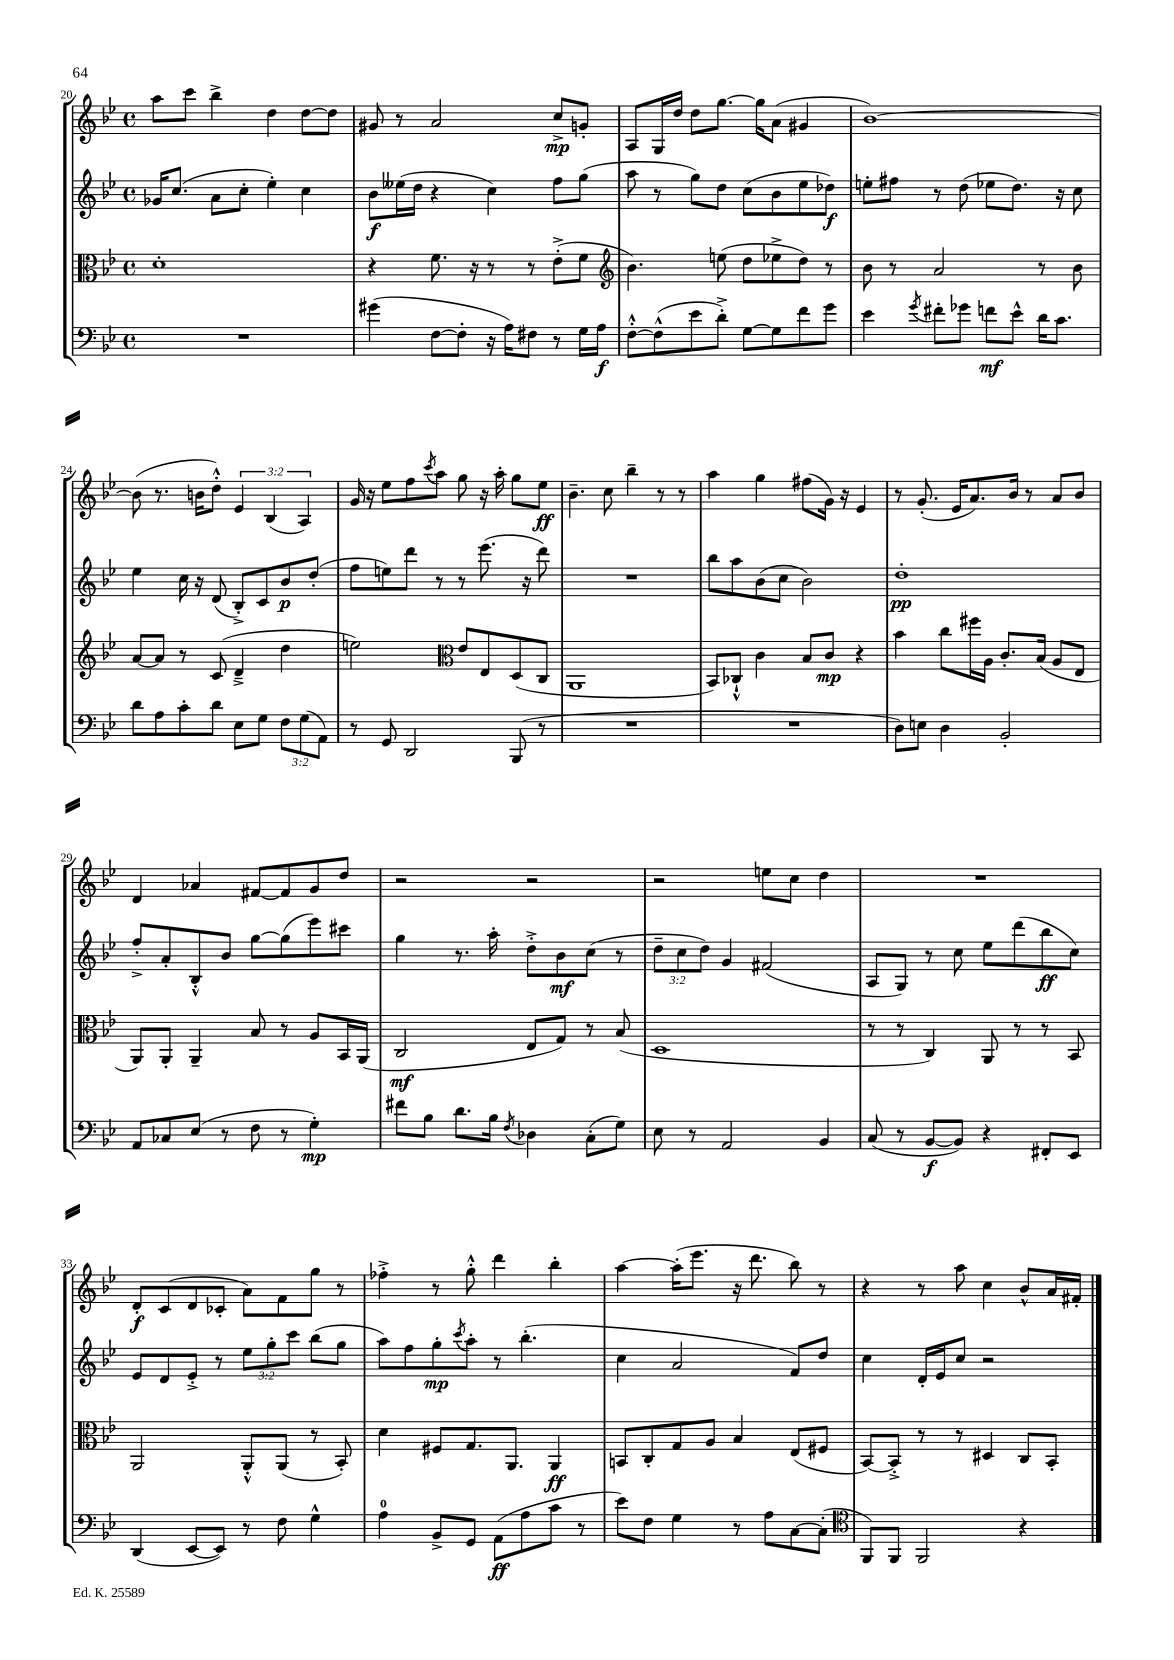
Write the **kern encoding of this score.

**kern	**dynam	**kern	**dynam	**kern	**dynam	**kern	**dynam
*part4	*part4	*part3	*part3	*part2	*part2	*part1	*part1
*staff4	*staff4	*staff3	*staff3	*staff2	*staff2	*staff1	*staff1
*clefF4	*	*clefC3	*	*clefG2	*	*clefG2	*
*k[b-e-]	*	*k[b-e-]	*	*k[b-e-]	*	*k[b-e-]	*
*M4/4	*	*M4/4	*	*M4/4	*	*M4/4	*
*met(c)	*	*met(c)	*	*met(c)	*	*met(c)	*
=20	=20	=20	=20	=20	=20	=20	=20
1r	.	1d'	.	16g-X/KL	.	8aa\L	.
.	.	.	.	(8.cc/J	.	.	.
.	.	.	.	.	.	8ccc\J	.
.	.	.	.	8a\L	.	4bb-^\	.
.	.	.	.	8cc'\J	.	.	.
.	.	.	.	4ee-'\)	.	4dd\	.
.	.	.	.	4cc\	.	[8dd\L	.
.	.	.	.	.	.	8dd\J]	.
=21	=21	=21	=21	=21	=21	=21	=21
(4g#X\	.	4r	.	8b-\L	f	8g#X/	.
.	.	.	.	(16ee--X\L	.	8r	.
.	.	.	.	16dd\JJ	.	.	.
[8F\L	.	8.f\	.	4r	.	2a/	.
8F'\J]	.	.	.	.	.	.	.
.	.	16r	.	.	.	.	.
16r	.	8r	.	4cc\)	.	.	.
16A\KL)	.	.	.	.	.	.	.
8F#X\J	.	8r	.	.	.	.	.
8r	.	(8e-'^\L	.	8ff\L	.	8cc^/L	mp
16G\LL	.	8f\J	.	(8gg\J	.	8gn'/J	.
16A\JJ	f	.	.	.	.	.	.
=22	=22	=22	=22	=22	=22	=22	=22
*	*	*clefG2	*	*	*	*	*
[8F'^^\L	.	4.b-\)	.	8aa\	.	8A/L	.
(8F^^\]	.	.	.	8r	.	16G/L	.
.	.	.	.	.	.	16dd/JJ	.
8e-\	.	.	.	8gg\L)	.	8dd\L	.
8d'^\J)	.	(8een\	.	8dd\J	.	[8.gg\J	.
[8G\L	.	8dd\L	.	(8cc\L	.	.	.
.	.	.	.	.	.	16gg\KL]	.
8G\]	.	8ee-X^\	.	8b-\	.	(8a\J	.
8f\	.	8dd\J)	.	8ee-\	.	4g#X/	.
8g\J	.	8r	.	8dd-X\J)	f	.	.
=23	=23	=23	=23	=23	=23	=23	=23
4e-\	.	8b-\	.	8een'\L	.	[1b-)	.
.	.	8r	.	8ff#X\J	.	.	.
8qg/	.	.	.	.	.	.	.
8f#X'\L	.	2a/	.	8r	.	.	.
8g-X\J	.	.	.	(8dd\	.	.	.
8fn\L	mf	.	.	8ee-X\L	.	.	.
8e-^^\J	.	.	.	8.dd\J)	.	.	.
16d\KL	.	8r	.	.	.	.	.
8.c\J	.	.	.	16r	.	.	.
.	.	8b-\	.	8cc\	.	.	.
!!LO:LB:g=z
=24	=24	=24	=24	=24	=24	=24	=24
8d\L	.	[8a/L	.	4ee-\	.	(8b-\]	.
8A\	.	8a/J]	.	.	.	8.r	.
8c'\	.	8r	.	16cc\	.	.	.
.	.	.	.	16r	.	16bn\KL	.
8d\J	.	(8c/	.	(8d/	.	8dd'^^\J)	.
8E-\L	.	4d~^/	.	8B-'^/L)	.	6e-/	.
8G\J	.	.	.	8c/	.	.	.
.	.	.	.	.	.	(6B-/	.
12F\L	.	4dd\	.	8b-/	p	.	.
(12G\	.	.	.	.	.	6A/)	.
.	.	.	.	(8dd'/J	.	.	.
12AA\J)	.	.	.	.	.	.	.
=25	=25	=25	=25	=25	=25	=25	=25
8r	.	2een\)	.	8ff\L	.	16g/	.
.	.	.	.	.	.	16r	.
8GG/	.	.	.	8een\)	.	8ee-\L	.
2DD/	.	.	.	8ddd\J	.	8ff\	.
.	.	.	.	.	.	8qccc/	.
.	.	.	.	8r	.	8aa\J	.
*	*	*clefC3	*	*	*	*	*
.	.	8e-/L	.	8r	.	8gg\	.
.	.	8E-/	.	(8.eee-\	.	16r	.
.	.	.	.	.	.	16aa'\	.
(8BBB-/	.	(8D/	.	.	.	8gg\L	.
.	.	.	.	16r	.	.	.
8r	.	8C/J	.	8ddd\)	.	8ee-\J	ff
=26	=26	=26	=26	=26	=26	=26	=26
1r	.	1AA	.	1r	.	4.b-~\	.
.	.	.	.	.	.	8cc\	.
.	.	.	.	.	.	4bb-~\	.
.	.	.	.	.	.	8r	.
.	.	.	.	.	.	8r	.
=27	=27	=27	=27	=27	=27	=27	=27
1r	.	8BB-/L)	.	8bb-\L	.	4aa\	.
.	.	8C-X`^^/J	.	8aa\	.	.	.
.	.	4c\	.	(8b-\	.	4gg\	.
.	.	.	.	8cc\J	.	.	.
.	.	8B-/L	.	2b-\)	.	(8ff#X\L	.
.	.	8c/J	mp	.	.	16g\Jk)	.
.	.	.	.	.	.	16r	.
.	.	4r	.	.	.	4e-/	.
=28	=28	=28	=28	=28	=28	=28	=28
8D\L)	.	4b-\	.	1dd'	pp	8r	.
8En\J	.	.	.	.	.	(8.g'/	.
4D\	.	8cc\L	.	.	.	.	.
.	.	.	.	.	.	16e-/KL	.
.	.	16ff#X\L	.	.	.	8.a/)	.
.	.	16A\JJ	.	.	.	.	.
2BB-'/	.	8.c'/L	.	.	.	.	.
.	.	.	.	.	.	16b-/Jk	.
.	.	.	.	.	.	8r	.
.	.	(16B-/Jk	.	.	.	.	.
.	.	8A/L	.	.	.	8a/L	.
.	.	8E-/J	.	.	.	8b-/J	.
!!LO:LB:g=z
=29	=29	=29	=29	=29	=29	=29	=29
8AA/L	.	8AA/L)	.	8ff'^/L	.	4d/	.
8C-X/	.	8AA'/J	.	8a'/	.	.	.
(8E-/J	.	4AA~/	.	8B-'^^/	.	4a-X/	.
8r	.	.	.	8b-/J	.	.	.
8F\	.	8B-/	.	[8gg\L	.	[8f#X/L	.
8r	.	8r	.	(8gg\]	.	8f#/]	.
4G'\)	mp	8A/L	.	8eee-\)	.	8g/	.
.	.	16BB-/L	.	8ccc#X\J	.	8dd/J	.
.	.	(16AA/JJ	.	.	.	.	.
=30	=30	=30	=30	=30	=30	=30	=30
8f#X\L	.	2C/	mf	4gg\	.	2r	.
8B-\J	.	.	.	.	.	.	.
8.d\L	.	.	.	8.r	.	.	.
16B-\Jk	.	.	.	16aa'\	.	.	.
8qF/	.	.	.	.	.	.	.
4D-X\	.	8E-/L	.	8dd'^\L	.	2r	.
.	.	8G/J)	.	8b-\	mf	.	.
(8C'\L	.	8r	.	(8cc\J	.	.	.
8G\J)	.	(8B-/	.	8r	.	.	.
=31	=31	=31	=31	=31	=31	=31	=31
8E-\	.	1D	.	12dd~\L	.	2r	.
.	.	.	.	12cc\	.	.	.
8r	.	.	.	.	.	.	.
.	.	.	.	12dd\J)	.	.	.
2AA/	.	.	.	4g/	.	.	.
.	.	.	.	(2f#X/	.	8een\L	.
.	.	.	.	.	.	8cc\J	.
4BB-/	.	.	.	.	.	4dd\	.
=32	=32	=32	=32	=32	=32	=32	=32
(8C/	.	8r	.	8A/L	.	1r	.
8r	.	8r	.	8G/J)	.	.	.
[8BB-/L	f	4C/)	.	8r	.	.	.
8BB-/J])	.	.	.	8cc\	.	.	.
4r	.	8AA/	.	8ee-\L	.	.	.
.	.	8r	.	(8ddd\	.	.	.
8FF#X'/L	.	8r	.	8bb-\	ff	.	.
8EE-/J	.	8BB-/	.	8cc\J)	.	.	.
!!LO:LB:g=z
=33	=33	=33	=33	=33	=33	=33	=33
(4DD/	.	2AA/	.	8e-/L	.	8d'/L	f
.	.	.	.	8d/	.	(8c/	.
[8EE-/L	.	.	.	8e-'^/J	.	8d/	.
8EE-/J])	.	.	.	8r	.	8c-X'/J	.
8r	.	8AA'^^/L	.	12ee-\L	.	8a\L)	.
.	.	.	.	12gg'\	.	.	.
8F\	.	(8AA/J	.	.	.	8f\	.
.	.	.	.	12ccc\J	.	.	.
4G^^\	.	8r	.	(8bb-\L	.	8gg\J	.
.	.	8BB-'/)	.	8gg\J	.	8r	.
=34	=34	=34	=34	=34	=34	=34	=34
4A\	.	4d\	.	8aa\L)	.	4ff-X'^\	.
.	.	.	.	8ff\	.	.	.
8BB-^/L	.	8F#X/L	.	8gg'\	mp	8r	.
.	.	.	.	8qccc/	.	.	.
8GG/J	.	8.G/	.	8aa'\J	.	8gg'^^\	.
(8AA\L	ff	.	.	8r	.	4ddd\	.
.	.	8.AA/J	.	.	.	.	.
8A\	.	.	.	(4.bb-'\	.	.	.
8c\J	.	4AA/	ff	.	.	4bb-'\	.
8r	.	.	.	.	.	.	.
=35	=35	=35	=35	=35	=35	=35	=35
8e-\L)	.	8BBn/L	.	4cc\	.	[4aa\	.
8F\J	.	8C'/	.	.	.	.	.
4G\	.	8G/	.	2a/	.	(16aa'\KL]	.
.	.	.	.	.	.	8.eee-\J	.
.	.	8A/J	.	.	.	.	.
8r	.	4B-/	.	.	.	16r	.
.	.	.	.	.	.	8.ddd\	.
8A\L	.	.	.	.	.	.	.
[8C\	.	(8E-/L	.	8f/L)	.	8bb-\)	.
(8C'\J]	.	8F#X/J	.	8dd/J	.	8r	.
=36	=36	=36	=36	=36	=36	=36	=36
*clefC4	*	*	*	*	*	*	*
8FF/L)	.	[8BB-/L)	.	4cc\	.	4r	.
8FF/J	.	8BB-'^/J]	.	.	.	.	.
2FF/	.	8r	.	16d'/LL	.	8r	.
.	.	.	.	16e-/J	.	.	.
.	.	8r	.	8cc/J	.	8aa\	.
.	.	4D#X/	.	2r	.	4cc\	.
4r	.	8C/L	.	.	.	8b-^^/L	.
.	.	8BB-'/J	.	.	.	16a/L	.
.	.	.	.	.	.	16f#X'/JJ	.
==	==	==	==	==	==	==	==
*-	*-	*-	*-	*-	*-	*-	*-
